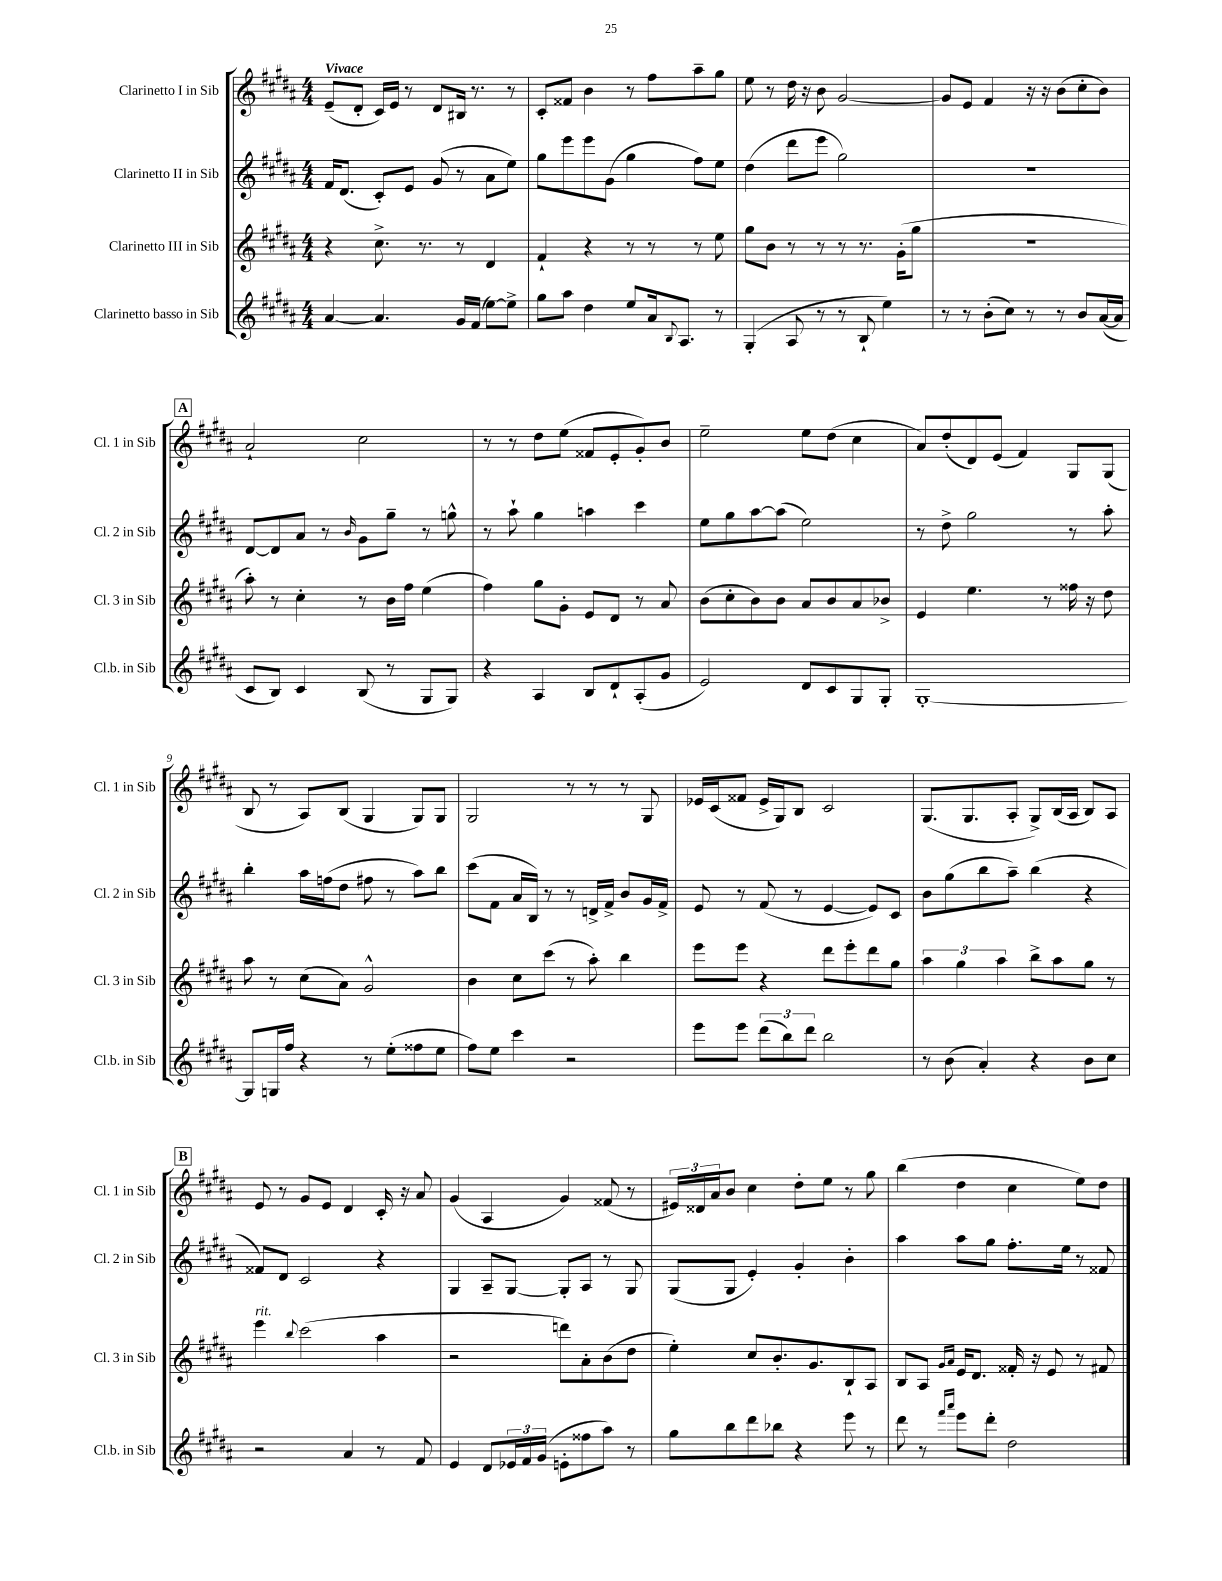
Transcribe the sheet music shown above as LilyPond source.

<<
\new StaffGroup <<
\new Staff = "s0" \with { instrumentName = "Clarinetto I in Sib" shortInstrumentName = "Cl. 1 in Sib" } {
    \clef treble \key b \major \numericTimeSignature \time 4/4 \tempo "Vivace"
    e'8--( dis'8-. cis'16) e'16 r8 dis'8 bis16 r8. r8 |
    cis'8-. fisis'8 b'4 r8 fis''8 ais''8-- gis''8 |
    e''8 r8 dis''16 r16 b'8 gis'2~ |
    gis'8 e'8 fis'4 r16 r16 b'8( cis''8-. b'8) |
    \mark \markup { \box "A" } ais'2-! cis''2 |
    r8 r8 dis''8 e''8( fisis'8 e'8-. gis'8-.) b'8 |
    e''2-- e''8 dis''8( cis''4 |
    ais'8) dis''8-.( dis'8) e'8( fis'4) gis8 gis8( |
    b8 r8 ais8) b8( gis4 gis8) gis8 |
    gis2 r8 r8 r8 gis8 |
    ees'16 cis'16( fisis'8 ees'16-> gis16) b8 cis'2 |
    gis8.( gis8. ais8-. gis8->) b16( ais16 b8) ais8 |
    \mark \markup { \box "B" } e'8 r8 gis'8 e'8 dis'4 cis'16-. r16 ais'8 |
    gis'4( ais4 gis'4) fisis'8( r8 |
    \tuplet 3/2 { eis'16) disis'16 ais'16 } b'8 cis''4 dis''8-. e''8 r8 gis''8 |
    b''4( dis''4 cis''4 e''8) dis''8 \bar "|." |
}
\new Staff = "s1" \with { instrumentName = "Clarinetto II in Sib" shortInstrumentName = "Cl. 2 in Sib" } {
    \clef treble \key b \major \numericTimeSignature \time 4/4
    fis'16 dis'8.( cis'8-.) e'8 gis'8( r8 ais'8 e''8) |
    gis''8 e'''8 e'''8 gis'8( gis''4 fis''8) e''8 |
    dis''4( dis'''8 e'''8 gis''2) |
    R1 |
    \mark \markup { \box "A" } dis'8~ dis'8 ais'8 r8 \grace { b'16 } gis'8 gis''8-- r8 g''8-^ |
    r8 ais''8-! gis''4 a''4 cis'''4 |
    e''8 gis''8 ais''8~ ais''8( e''2) |
    r8 dis''8-> gis''2 r8 ais''8-. |
    b''4-. ais''16 f''16( dis''8 fis''8 r8 ais''8) b''8 |
    cis'''8( fis'8 ais'16 b16) r8 r8 d'16-> fis'16-> b'8 gis'16 fis'16-> |
    e'8 r8 fis'8( r8 e'4~ e'8) cis'8 |
    b'8 gis''8( b''8 ais''8--) b''4( r4 |
    \mark \markup { \box "B" } fisis'8) dis'8 cis'2 r4 |
    gis4 ais8-- gis8~ gis8-. ais8 r8 gis8 |
    gis8( gis8 e'4-.) gis'4-. b'4-. |
    ais''4 ais''8 gis''8 fis''8.-. e''16 r8 fisis'8 \bar "|." |
}
\new Staff = "s2" \with { instrumentName = "Clarinetto III in Sib" shortInstrumentName = "Cl. 3 in Sib" } {
    \clef treble \key b \major \numericTimeSignature \time 4/4
    r4 cis''8.-> r8. r8 dis'4 |
    fis'4-! r4 r8 r8 r8 e''8 |
    gis''8 b'8 r8 r8 r8 r8. gis'16-.( gis''8 |
    r1 |
    \mark \markup { \box "A" } ais''8-.) r8 cis''4-. r8 b'16 fis''16 e''4( |
    fis''4) gis''8 gis'8-. e'8 dis'8 r8 ais'8 |
    b'8( cis''8-. b'8) b'8 ais'8 b'8 ais'8 bes'8-> |
    e'4 e''4. r8 fisis''16 r16 dis''8 |
    ais''8 r8 cis''8( ais'8) gis'2-^ |
    b'4 cis''8 cis'''8( r8 ais''8-.) b''4 |
    e'''8 e'''8 r4 dis'''8 e'''8-. dis'''8 gis''8 |
    \tuplet 3/2 { ais''4 gis''4 ais''4 } b''8-> ais''8 gis''8 r8 |
    \mark \markup { \box "B" } e'''4^\markup { \italic "rit." } \appoggiatura { b''8 } cis'''2( ais''4 |
    r2 d'''8) ais'8-. b'8( dis''8 |
    e''4-.) cis''8 b'8.-. gis'8. b8-! ais8 |
    b8 ais8 \grace { gis'16 ais'16 } e'16 dis'8. fisis'16-. r16 e'8 r8 fis'8 \bar "|." |
}
\new Staff = "s3" \with { instrumentName = "Clarinetto basso in Sib" shortInstrumentName = "Cl.b. in Sib" } {
    \clef treble \key b \major \numericTimeSignature \time 4/4
    ais'4~ ais'4. gis'16 fis'16( e''8~) e''8-> |
    gis''8 ais''8 dis''4 e''8 ais'16 \appoggiatura { b8 } ais8. r8 |
    gis4-.( ais8 r8 r8 b8-! e''4) |
    r8 r8 b'8-.( cis''8) r8 r8 b'8 ais'16~( ais'16 |
    \mark \markup { \box "A" } cis'8 b8) cis'4 b8( r8 gis8 gis8) |
    r4 ais4 b8 dis'8-! ais8-.( gis'8 |
    e'2) dis'8 cis'8 gis8 gis8-. |
    gis1~-. |
    gis8 g16 fis''16 r4 r8 e''8-.( fisis''8 e''8 |
    fis''8) e''8 cis'''4 r2 |
    e'''8 e'''8 \tuplet 3/2 { dis'''8( b''8) dis'''8 } b''2 |
    r8 b'8( ais'4-.) r4 b'8 cis''8 |
    \mark \markup { \box "B" } r2 ais'4 r8 fis'8 |
    e'4 dis'8 \tuplet 3/2 { ees'16 fis'16 gis'16( } e'8-. fisis''8 ais''8) r8 |
    gis''8 b''8 dis'''8 bes''8 r4 e'''8 r8 |
    dis'''8 r8 \grace { fis'''16 ais'''16 } e'''8 dis'''8-. dis''2 \bar "|." |
}
>>
>>
